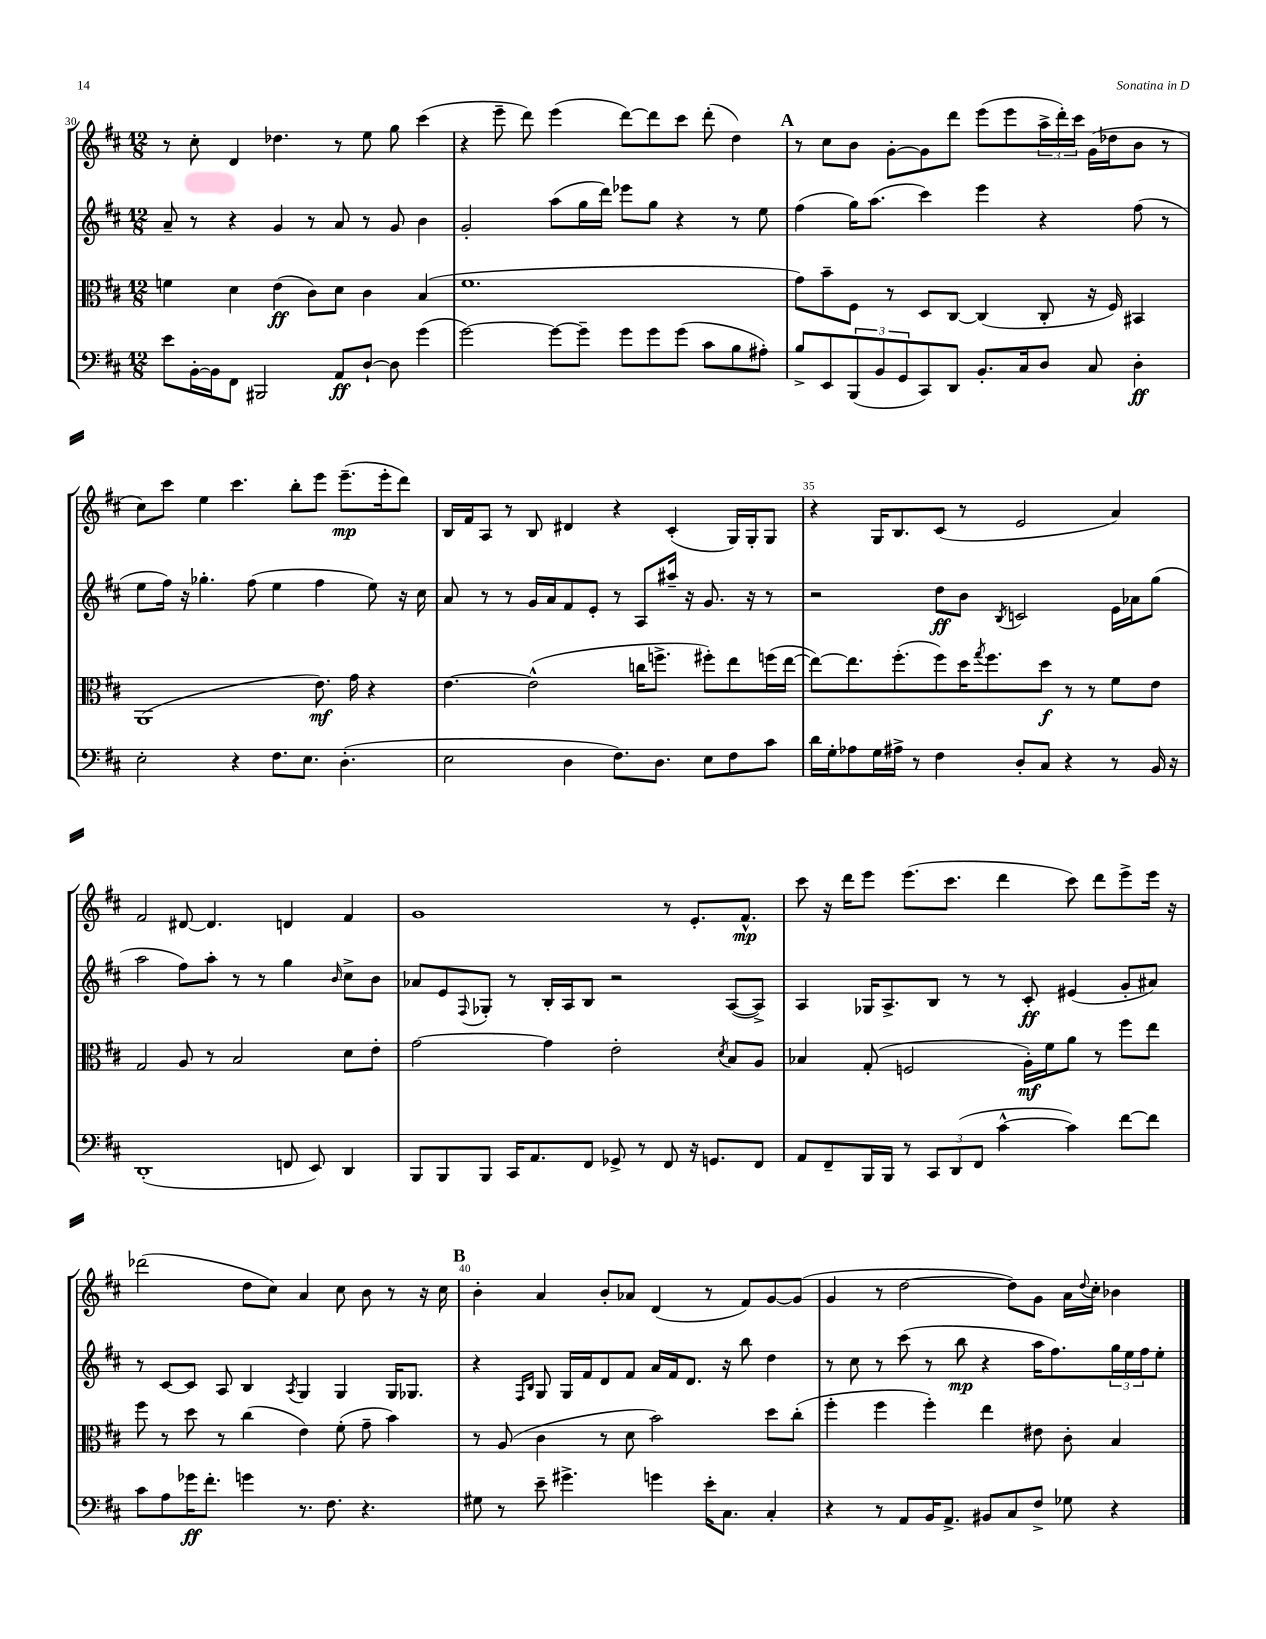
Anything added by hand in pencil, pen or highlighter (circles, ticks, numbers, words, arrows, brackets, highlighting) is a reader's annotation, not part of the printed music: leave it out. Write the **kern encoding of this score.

**kern	**kern	**kern	**kern
*staff4	*staff3	*staff2	*staff1
*clefF4	*clefC3	*clefG2	*clefG2
*k[f#c#]	*k[f#c#]	*k[f#c#]	*k[f#c#]
*M12/8	*M12/8	*M12/8	*M12/8
8e	4f	8a~	8r
[16BB'	.	8r	8cc#'
16BB]	.	.	.
8FF#	4d	4r	4d
2BBB#	.	.	.
.	(4e	4g	4.dd-
.	8c#)	8r	.
8AA	8d	8a	8r
[8D`	4c#	8r	8ee
8D]	.	8g	8gg
(4g	(4B	4b	(4ccc#
=	=	=	=
[2g)	1.f#	2g'	4r
.	.	.	8eee~
.	.	.	8ddd)
8g_	.	(8aa	(4eee
8g~]	.	16gg	.
.	.	16ddd)	.
8g	.	8eee-	[8ddd)
8g	.	8gg	8ddd]
(8g	.	4r	8ccc#
8c#	.	.	(8ddd'
8B	.	8r	4dd)
8A#')	.	8ee	.
=	=	=	=
8B^	8g)	(4ff#	8r
8EE	8b~	.	8cc#
(12BBB	8F#	16gg)	8b
.	.	(8.aa	.
12BB	.	.	.
.	8r	.	[8g'
12GG	.	.	.
8CC#)	8D	4ccc#)	8g]
8DD	[8C#	.	8ddd
8.BB'	(4C#]	4eee	(8eee
.	.	.	8eee
16C#	.	.	.
8D	8C#'	4r	24aa^
.	.	.	24ddd')
.	.	.	24ccc#
8C#	16r	.	(16g
.	16F#)	.	16dd-
4D'	4BB#	(8ff#	8b
.	.	8r	8r
=	=	=	=
2E'	(1AA	8ee	8cc#)
.	.	16ff#)	8ccc#
.	.	16r	.
.	.	4.gg-'	4ee
4r	.	.	4.ccc#
.	.	(8ff#	.
8.F#	.	4ee	.
.	.	.	8bb'
8.E	.	.	.
.	8.e)	4ff#	8eee
(4.D'	.	.	(8.eee~
.	16g	.	.
.	4r	8ee)	.
.	.	.	16eee'
.	.	16r	8ddd)
.	.	16cc#	.
=	=	=	=
2E	[4.e	8a	16B
.	.	.	16f#
.	.	8r	8A
.	.	8r	8r
.	(2e^^]	16g	8B
.	.	16a	.
4D	.	8f#	4d#
.	.	8e'	.
8.F#)	.	8r	4r
.	16cc	8A	.
8.D	8.ff^	.	.
.	.	16aa#~	(4c#'
.	.	16r	.
8E	8ff#')	8.g	.
8F#	8ee	.	16G)
.	.	16r	16G'
8c#	(16ff	8r	8G
.	[16ee	.	.
=	=	=	=
16d	8ee_)	2r	4r
16G'	.	.	.
8A-	8.ee]	.	.
16G	.	.	16G
16A#^	(8.ff#'	.	8.B
8r	.	.	.
4F#	8ff#)	8dd	(8c#
.	16dd	8b	8r
.	8qgg	.	.
.	8.ff#	.	.
.	.	8qB	.
8D'	.	2c	2e
8C#	8dd	.	.
4r	8r	.	.
.	8r	.	.
8r	8f#	16e	4a)
.	.	16a-	.
16BB	8e	(8gg	.
16r	.	.	.
=	=	=	=
(1DD'	2G	2aa	2f#
.	8A	8ff#)	[8d#
.	8r	8aa'	4.d#]
.	2B	8r	.
.	.	8r	.
8FF	.	4gg	4d
8EE)	.	.	.
.	.	16qqb	.
4DD	8d	8cc#^	4f#
.	8e'	8b	.
=	=	=	=
8BBB	[2g	8a-	1g
8BBB	.	8e	.
.	.	8qqF#	.
8BBB	.	8G-'	.
16CC#	.	8r	.
8.AA	.	.	.
.	4g]	16B'	.
.	.	16A	.
8FF#	.	8B	.
8GG-^	2e'	2r	.
8r	.	.	.
8FF#	.	.	8r
16r	.	.	8.e'
8.GG	.	.	.
.	8qd	.	.
.	8B	([8A	.
.	.	.	8.f#^^
8FF#	8A	8A^])	.
=	=	=	=
8AA	4B-	4A	8ccc#
8FF#~	.	.	16r
.	.	.	16ddd
16BBB	(8G'	16G-	8eee
16BBB	.	8.A^	.
8r	2F	.	(8.eee
12CC#	.	8B	.
.	.	.	8.ccc#
(12DD	.	.	.
.	.	8r	.
12FF#	.	.	.
[4c#^^	.	8r	4ddd
.	16A')	8c#'	.
.	16f#	.	.
4c#])	8a	(4e#	8ccc#)
.	8r	.	8ddd
[8f#	8ff#	8g'	8eee^
8f#]	8ee	8a#)	16eee
.	.	.	16r
=	=	=	=
8c#	8ff#	8r	(2ddd-
8A	8r	[8c#	.
16g-	8dd	8c#]	.
8.f#'	.	.	.
.	8r	8A	.
4g	(4cc#	4B	8dd
.	.	.	8cc#)
.	.	8qA	.
8.r	4e)	4G	4a
8.F#	.	.	.
.	(8f#'	4G	8cc#
4.r	8g~	.	8b
.	4b)	16G	8r
.	.	8.G-	.
.	.	.	16r
.	.	.	16cc#
=	=	=	=
8G#	8r	4r	4b'
8r	(8A	.	.
.	.	16qqF#	.
.	.	16qqB	.
8e~	4c#	8G	4a
4.g#^	.	16G	.
.	.	16f#	.
.	8r	8d	8b'
.	8d	8f#	8a-
4g	2b)	16a	(4d
.	.	16f#	.
.	.	8.d	.
16e'	.	.	8r
8.C#	.	16r	.
.	.	8bb	8f#)
4C#'	8dd	4dd	[8g
.	(8cc#'	.	(8g]
=	=	=	=
4r	4ff#'	8r	4g
.	.	8cc#	.
8r	4ff#	8r	8r
8AA	.	(8ccc#	[2dd
16BB	4ff#')	8r	.
8.AA^	.	.	.
.	.	8bb	.
8BB#	4ee	4r	.
8C#	.	.	8dd])
8F#^	8e#	16aa	8g
.	.	8.ff#)	.
8G-	8c#'	.	16a
.	.	.	8qqdd
.	.	.	16cc#'
4r	4B	24gg	4b-
.	.	24ee	.
.	.	24ff#	.
.	.	8ee'	.
==	==	==	==
*-	*-	*-	*-
